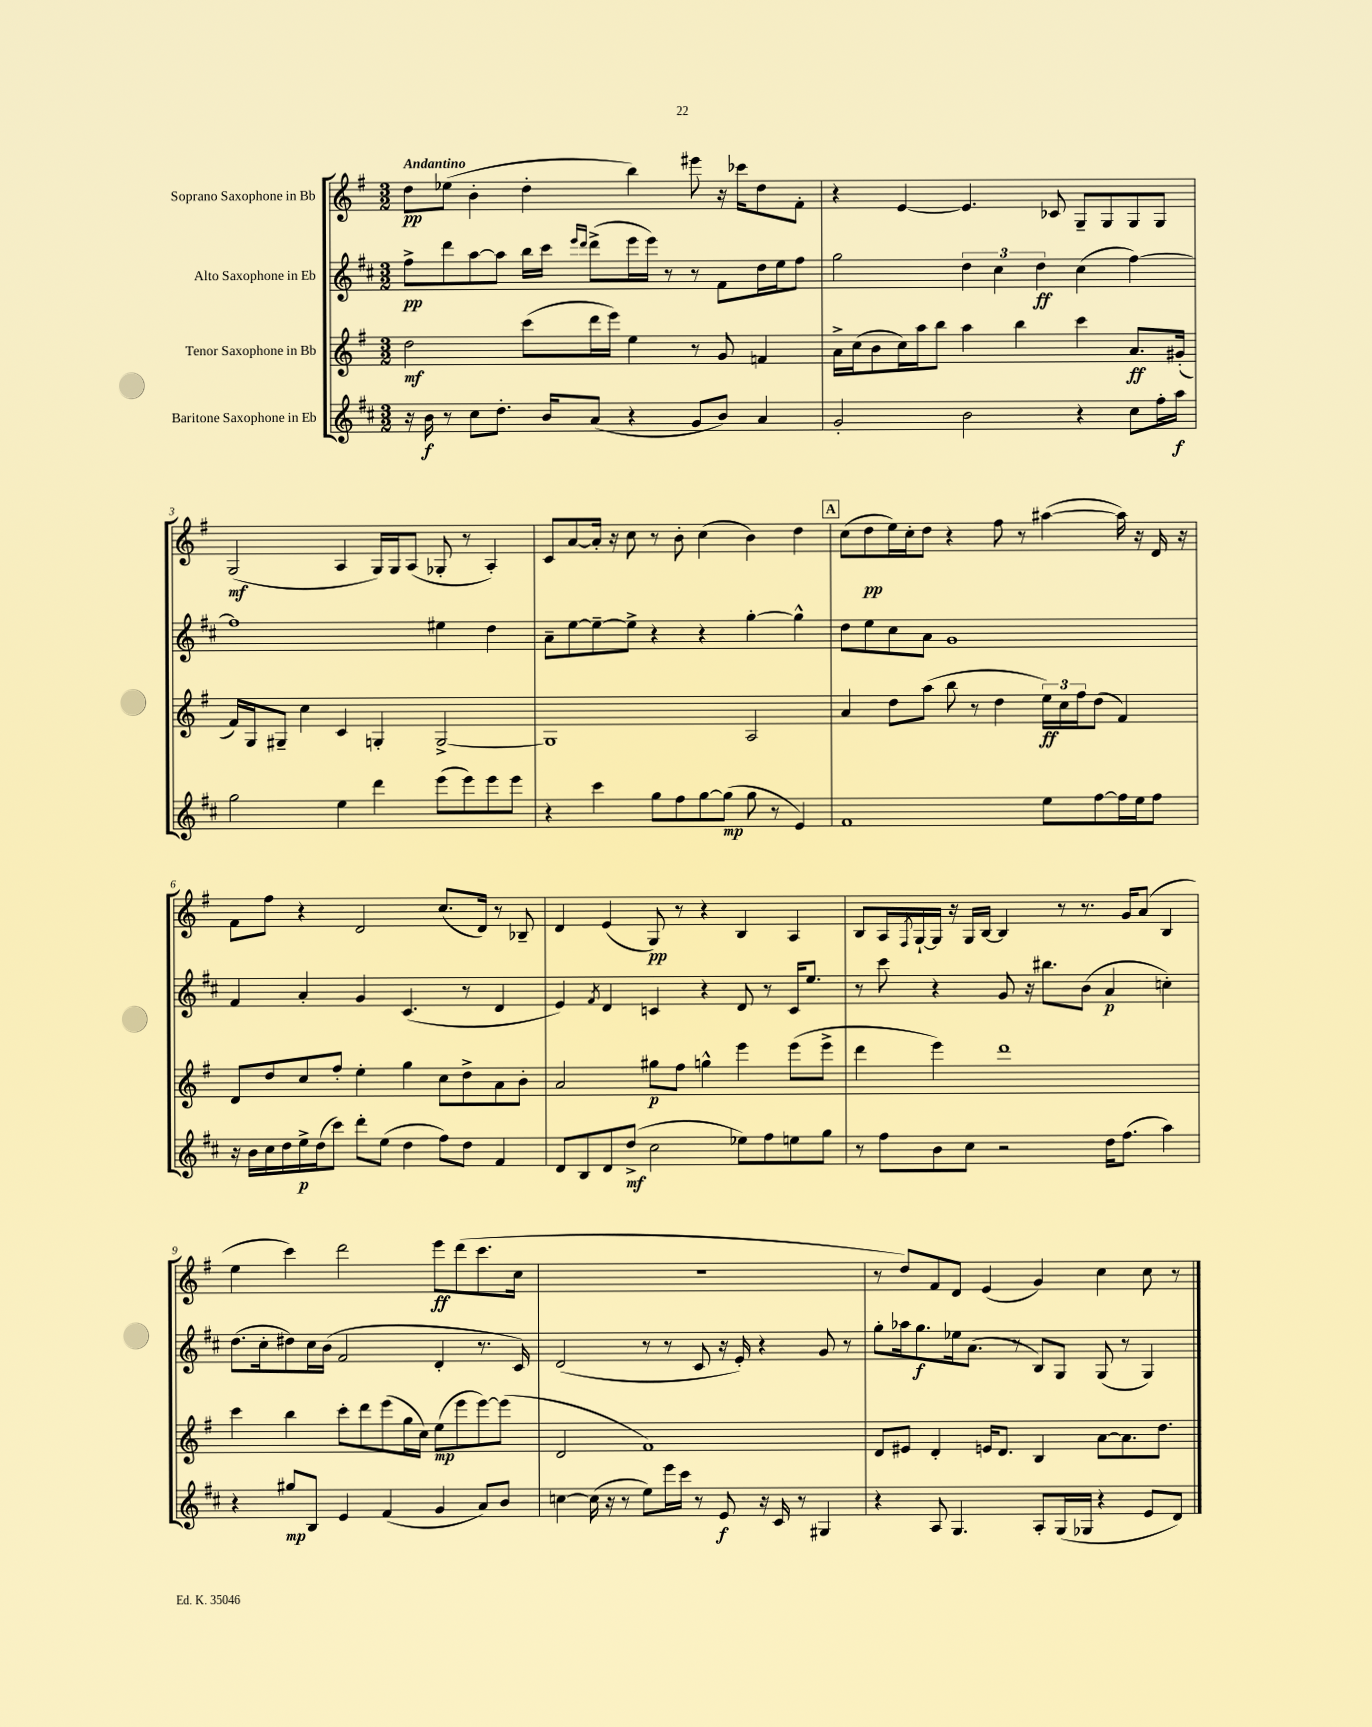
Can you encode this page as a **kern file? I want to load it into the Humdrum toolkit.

**kern	**kern	**kern	**kern
*staff4	*staff3	*staff2	*staff1
*clefG2	*clefG2	*clefG2	*clefG2
*k[f#c#]	*k[f#]	*k[f#c#]	*k[f#]
*M3/2	*M3/2	*M3/2	*M3/2
16r	2dd\	8ff#^\L	8dd\L
16b\	.	.	.
8r	.	8ddd\	(8ee-\J
8cc#\L	.	[8aa\	4b'\
8.dd'\J	.	8aa\]J	.
.	(8ccc\L	16bb\LL	4dd'\
16b/LK	.	16ccc#\JJ	.
.	.	16qqeee/LL	.
.	.	16qqddd/JJ	.
(8a/J	16ddd\L	(8ddd^\L	.
.	16eee\JJ)	.	.
4r	4ee\	16eee\L	4bb\)
.	.	16eee\JJ)	.
.	.	8r	.
8g/L	8r	8r	8eee#\
8b/J)	8g/	8f#\L	16r
.	.	.	16ccc-\LK
4a/	4f/	16dd\L	8dd\
.	.	16ee\J	.
.	.	8ff#\J	8f#'\J
=	=	=	=
2g'/	16a^\LL	2gg\	4r
.	(16cc\J	.	.
.	8b\	.	.
.	16cc\L)	.	[4e/
.	16aa\J	.	.
.	8bb\J	.	.
2b\	4aa\	6dd\	4.e/]
.	.	6cc#\	.
.	4bb\	.	.
.	.	6dd\	.
.	.	.	8c-/
4r	4ccc\	(4cc#\	8G~/L
.	.	.	8G/
8cc#\L	8.a/L	[4ff#\)	8G/
16ff#'\L	.	.	8G/J
16aa\JJ	(16g#'/Jk	.	.
=	=	=	=
2gg\	16f#/LL)	1ff#]	(2G/
.	16G/J	.	.
.	8G#~/J	.	.
.	4cc\	.	.
4ee\	4c/	.	4A/
4ddd\	4G'/	.	16G/LL)
.	.	.	16G/J
.	.	.	(8A/J
(8eee\L	[2G^/	4ee#\	8G-'/
8eee\)	.	.	8r
8eee\	.	4dd\	4A'/)
8eee\J	.	.	.
=	=	=	=
4r	1G]	8a~\L	8c/L
.	.	[8ee\	[8a/
4ccc#\	.	8ee~\_	16a'/]Jk
.	.	.	16r
.	.	8ee^\]J	8cc\
8gg\L	.	4r	8r
8ff#\	.	.	8b'\
[8gg\	.	4r	(4cc\
(8gg\]J	.	.	.
8gg\	2A/	[4gg'\	4b\)
8r	.	.	.
4e/)	.	4gg^^\]	4dd\
=	=	=	=
1f#	4a/	8dd\L	(8cc\L
.	.	8ee\	8dd\
.	8dd\L	8cc#\	16ee\L)
.	.	.	16cc'\J
.	(8aa\J	8a\J	8dd\J
.	8bb\	1g	4r
.	8r	.	.
.	4dd\	.	8ff#\
.	.	.	8r
8ee\L	24ee\LL)	.	([4aa#\
.	24cc\	.	.
.	24ff#\J	.	.
[8ff#\	(8dd\J	.	.
16ff#\]L	4f#/)	.	16aa#\])
16ee\J	.	.	16r
8ff#\J	.	.	16d/
.	.	.	16r
=	=	=	=
16r	8d/L	4f#/	8f#\L
16b\LL	.	.	.
16cc#\	8dd/	.	8ff#\J
16dd\	.	.	.
16ee^\	8cc/	4a'/	4r
(16dd\J	.	.	.
8ccc#\J)	8ff#'/J	.	.
8ddd'\L	4ee'\	4g/	2d/
(8ee\J	.	.	.
4dd\	4gg\	(4.c#/	.
8ff#\L)	8cc\L	.	(8.cc/L
8dd\J	8dd^\	8r	.
.	.	.	16d/Jk)
4f#/	8a\	4d/	8r
.	8b'\J	.	8B-~/
=	=	=	=
8d/L	2a/	4e/)	4d/
8B/	.	.	.
.	.	8qf#/	.
8d/	.	4d/	(4e/
(8dd^/J	.	.	.
2cc#\	8gg#\L	4c/	8G/)
.	8ff#\J	.	8r
.	4gg^^\	4r	4r
8ee-\L)	4eee\	8d/	4B/
8ff#\	.	8r	.
8ee\	(8eee\L	16c/LK	4A/
.	.	8.ee/J	.
8gg\J	8eee^\J	.	.
=	=	=	=
8r	4ddd\	8r	8B/L
8ff#\L	.	8ccc#\	16A/L
.	.	.	8qF#/
.	.	.	[16G`/
8b\	4eee\)	4r	16G/]JJ
.	.	.	16r
8cc#\J	.	.	16G/LL
.	.	.	[16B/JJ
2r	1ddd	8g/	4B/]
.	.	16r	.
.	.	8.bb#\L	.
.	.	.	8r
.	.	(8b\J	8.r
16dd\LK	.	4a/	.
(8.ff#\J	.	.	16g/LK
.	.	.	(8a/J
4aa\)	.	4cc'\)	4B/
=	=	=	=
4r	4ccc\	(8.dd\L	4ee\
.	.	16cc#'\k	.
8gg#/L	4bb\	8dd#\)	4ccc\)
8B/J	.	16cc#\L	.
.	.	(16b\JJ	.
4e/	8ccc'\L	2f#/	2ddd\
.	8ddd\	.	.
(4f#/	(8eee\	.	.
.	16gg\L	.	.
.	16cc\JJ)	.	.
4g/	(8ee\L	4d'/	8eee\L
.	8eee\	.	(8ddd\
8a/L)	[8eee\)	8.r	8.ccc\
8b/J	(8eee\]J	.	.
.	.	16c#/)	16cc\Jk
=	=	=	=
[4cc\	2d/	(2d/	1.r
(16cc\]	.	.	.
16r	.	.	.
8r	.	.	.
8ee\L)	1f#)	8r	.
16eee\L	.	8r	.
16ccc#\JJ	.	.	.
8r	.	8c#/	.
8e/	.	16r	.
.	.	16e'/)	.
16r	.	4r	.
16c#/	.	.	.
8r	.	.	.
4G#/	.	8g/	.
.	.	8r	.
=	=	=	=
4r	8d/L	8gg'\L	8r
.	8e#/J	16aa-\k	8dd/L)
.	.	8.gg\	.
8A/	4d'/	.	8f#/
4.G/	.	16ee-\k	8d/J
.	.	(8.a\J	.
.	16e/LK	.	(4e/
.	8.d/J	.	.
.	.	8r	.
8A'/L	4B/	8B/L)	4g/)
(16G/L	.	8G/J	.
16G-/JJ	.	.	.
4r	[8a\L	(8G/	4cc\
.	8.a\]	8r	.
8e/L	.	4G/)	8cc\
.	8.dd\J	.	.
8d/J)	.	.	8r
==	==	==	==
*-	*-	*-	*-
